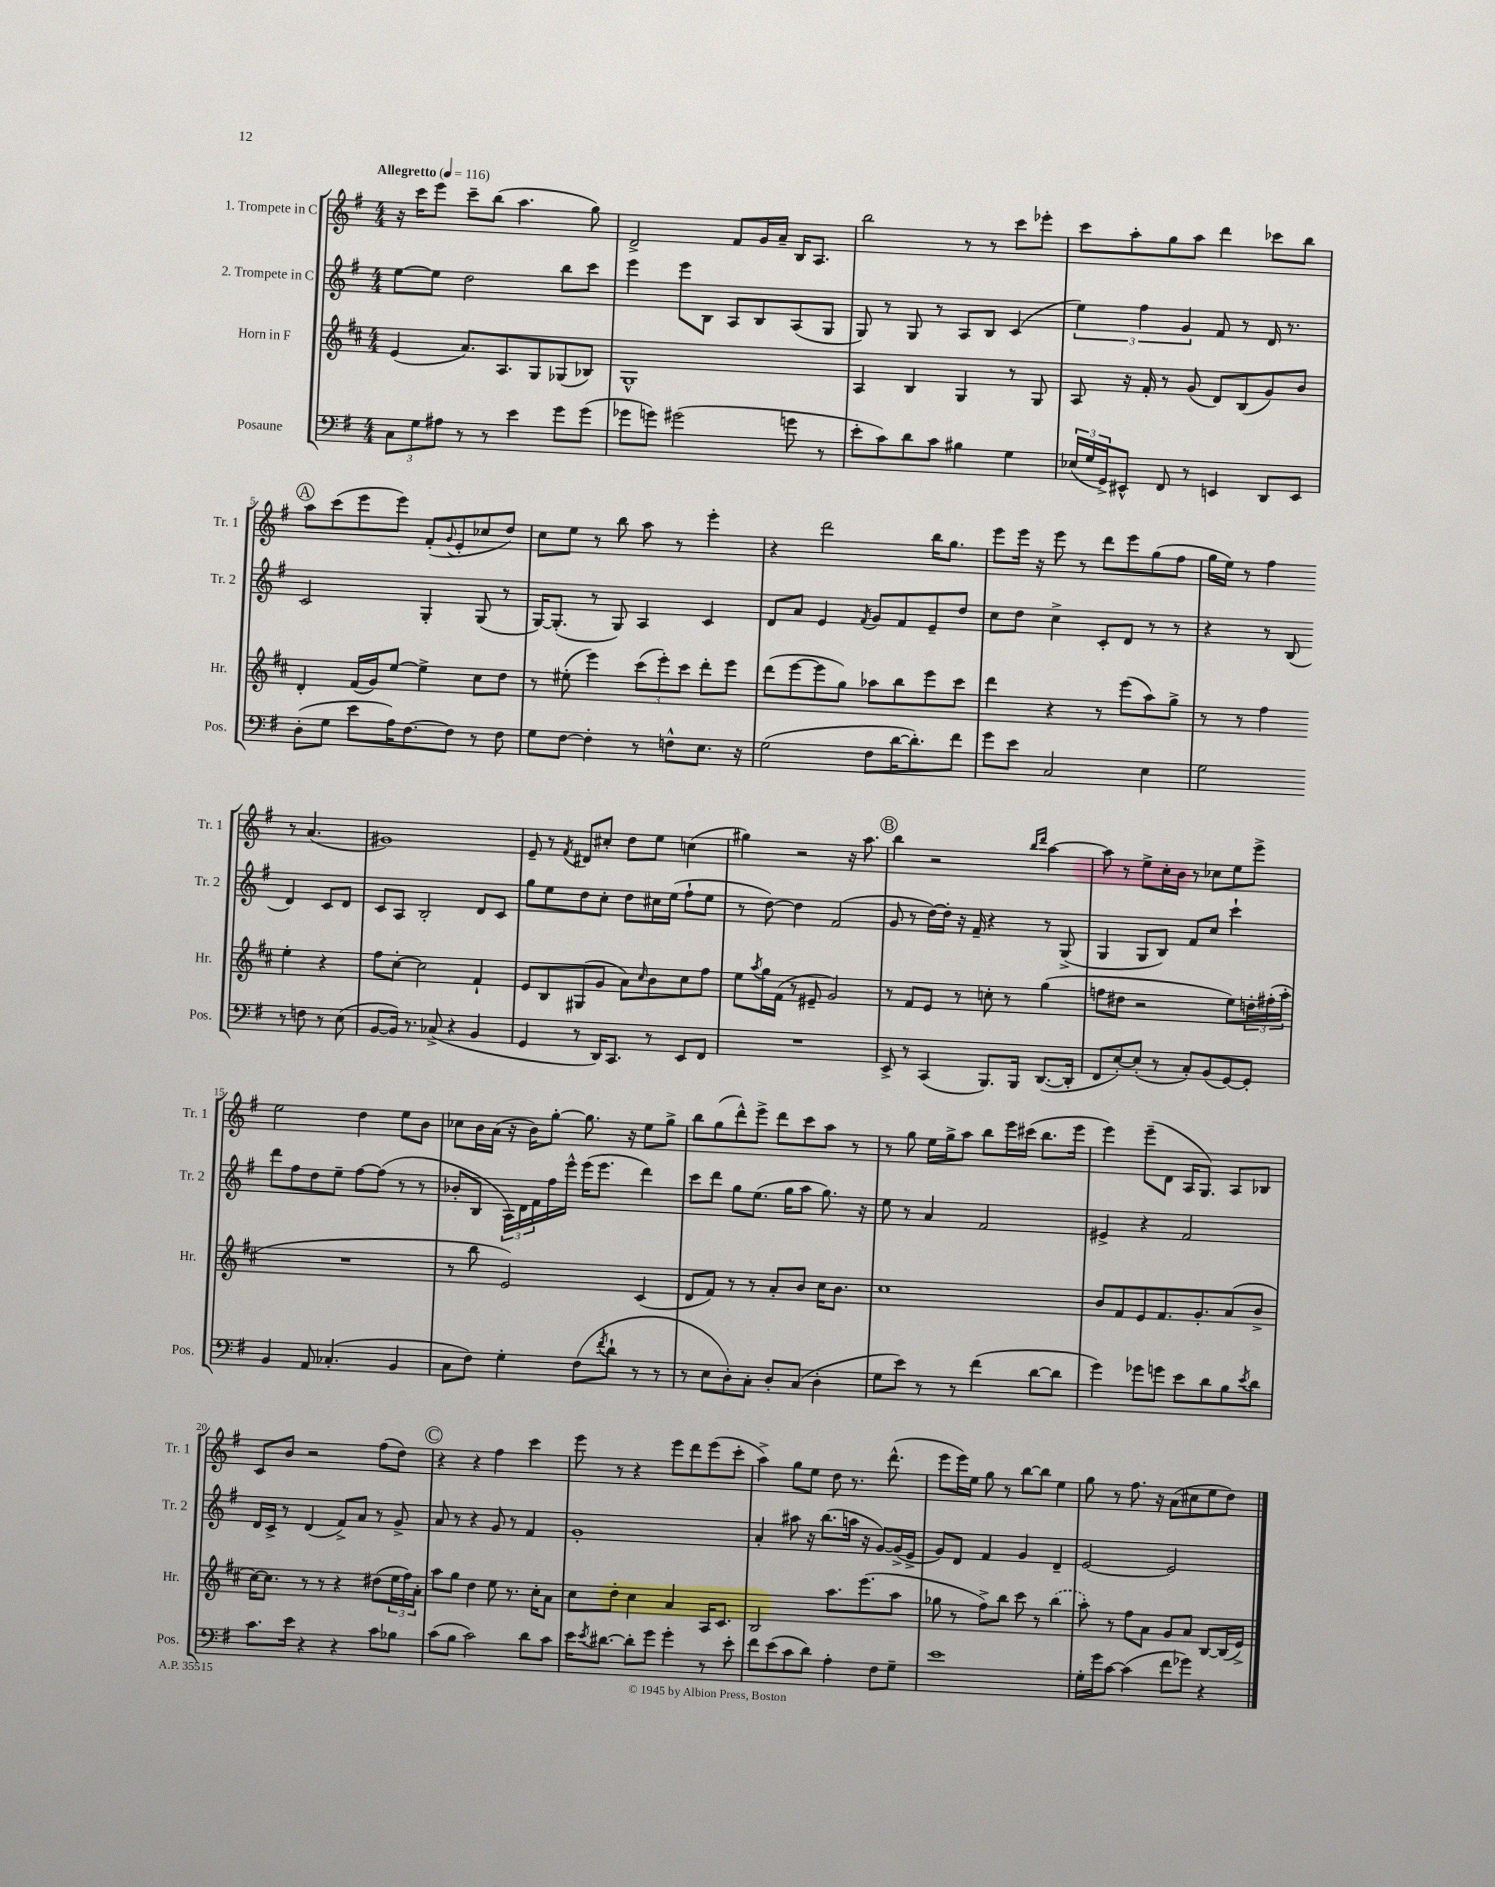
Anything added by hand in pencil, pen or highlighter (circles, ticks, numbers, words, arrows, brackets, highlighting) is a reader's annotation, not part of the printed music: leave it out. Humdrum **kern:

**kern	**kern	**kern	**kern
*part4	*part3	*part2	*part1
*staff4	*staff3	*staff2	*staff1
*I"Posaune	*I"Horn in F	*I"2. Trompete in C	*I"1. Trompete in C
*I'Pos.	*I'Hr.	*I'Tr. 2	*I'Tr. 1
*clefF4	*clefG2	*clefG2	*clefG2
*k[f#]	*k[f#c#]	*k[f#]	*k[f#]
*M4/4	*M4/4	*M4/4	*M4/4
*MM116	*MM116	*MM116	*MM116
=1	=1	=1	=1
!	!	!	!LO:TX:a:B:t=Allegretto
12C\L	(4e/	[8ee\L	16r
.	.	.	16ccc\KL
12G\	.	.	.
.	.	8ee\J]	8eee\J
12A#X\J	.	.	.
8r	8.a/L)	2dd\	8ccc~\L
8r	.	.	(8bb\J
.	8.A/	.	.
4e\	.	.	4.aa\
.	8G/	.	.
8g\L	(8G-X/	8bb\L	.
(8g\J	8B-X/J)	8ccc\J	8gg\)
=2	=2	=2	=2
8g-X\L	1G^^	4eee\	2d^/
8gn\J)	.	.	.
(2g#X\	.	8eee\L	.
.	.	8B\J	.
.	.	8A/L	8f#/L
.	.	8B/	16g/L
.	.	.	16a~/JJ
8gn\	.	(8A/	16B/KL
.	.	.	8.A/J
8r	.	8G/J	.
=3	=3	=3	=3
8e'\L	4A/	8G/)	2bb\
8c\)	.	8r	.
8d\	4B/	8G/	.
8c\J	.	8r	.
4B#X\	4G/	8A/L	8r
.	.	8B/J	8r
4G\	8r	(4c/	8ccc\L
.	8G/	.	8eee-X'\J
=4	=4	=4	=4
(24E-X/LL	8A/	6ee\)	8ccc\L
24G/	.	.	.
24GG^/J)	.	.	.
8EE#X^^/J	16r	.	8aa'\
.	.	6ff#\	.
.	16f#'/	.	.
8FF#/	8r	.	8gg\
.	.	6g/	.
8r	(8g/	.	8aa\J
4EEn/	8d/L)	8f#/	4ddd\
.	(8B/	8r	.
8DD/L	8g/)	16d/	8ccc-X\L
.	.	8.r	.
8EE/J	8b/J	.	8bb\J
!!LO:LB:g=z
!!LO:REH:place=s1:t=A
=5	=5	=5	=5
(8D'\L	4d'/	2c/	8aa\L
8G\J	.	.	(8ccc\
8e\L	(16f#/LL	.	8eee\
.	16g/J)	.	.
16A\K)	[8ee/J	.	8eee\J)
[8.F#\	.	.	.
.	4ee^\]	4G'/	(8f#'/L
.	.	.	8qqg/
8F#\J]	.	.	8e'/
8r	8cc#\L	(8G/	8cc-X/
8F#\	8dd\J	8r	8dd/J)
=6	=6	=6	=6
8G\L	8r	[16G/KL)	8cc\L
.	.	(8.G'/J]	.
[8F#\J	(8ee#X'\	.	8ee\J
4F#'\]	4eee\)	8r	8r
.	.	8G/)	8bb\
8r	(12ccc#\L	4A/	8aa\
.	12eee'\)	.	.
8Fn^^\L	.	.	8r
.	12ccc#\J	.	.
8.E\J	8ddd'\L	4c/	4eee'\
.	8eee\J	.	.
16r	.	.	.
=7	=7	=7	=7
(2G\	(8ddd\L	8d/L	4r
.	[8eee\	8a/J	.
.	8eee\]	4e/	2ddd\
.	8gg\J)	.	.
.	.	8qf#/	.
8F#\L	8aa-X\L	8g/L	.
[16d\K	8bb\	8f#/	.
8.d'\])	.	.	.
.	8eee\	8e~/	16bb\KL
.	.	.	8.gg\J
8f#\J	8ccc#\J	8dd/J	.
=8	=8	=8	=8
8g\L	4ddd\	8cc\L	8eee\L
8e\J	.	8dd\J	16eee\Jk
.	.	.	16r
2C/	4r	4cc^\	8eee\
.	.	.	8r
.	8r	8c'/L	8ddd\L
.	(8eee\L	8d/J	8eee\
4E\	8aa\)	8r	(8gg\
.	8gg^\J	8r	8ff#\J
=9	=9	=9	=9
2G\	8r	4r	16gg\LL
.	.	.	16ee\JJ)
.	8r	.	8r
.	4ff#\	8r	4ff#\
.	.	(8B/	.
8r	4ee'\	4d/)	8r
8Fn\	.	.	(4.a/
8r	4r	8c/L	.
(8E\	.	8d/J	.
!!LO:LB:g=z
=10	=10	=10	=10
[8BB/L	8ff#\L	8c/L	1g#X)
16BB/Jk])	[8cc#'\J	8A/J	.
8.r	.	.	.
.	2cc#\]	2B'/	.
(8C-X^/	.	.	.
4r	.	.	.
4BB/	4f#`/	8d/L	.
.	.	8c/J	.
=11	=11	=11	=11
4GG/	8e/L	8gg\L	8e~/
.	8B/	8ee\	8r
.	.	.	8qf#/
8r	(8G#X/	8dd\	8d#X/L
16DD/KL)	8g/J	8cc'\J	8cc#X'/J
8.CC/J	.	.	.
.	8a\L)	8dd\L	8dd\L
.	16qqcc#/	.	.
8r	8b\	16cc#X\L	8ee\J
.	.	(16ee\JJ	.
8EE/L	8cc#\	8ff#`\L	(4ccn\
8FF#/J	8ff#\J	8ee\J	.
=12	=12	=12	=12
1r	8ee\L	8r	4gg#X\)
.	8qaa/	.	.
.	16gg\L	[8dd\)	.
.	(16f#\JJ	.	.
.	8r	4dd\]	2r
.	8e#X~/	.	.
.	2g/)	(2f#/	.
.	.	.	16r
.	.	.	8.aa\
!!LO:REH:place=s1:t=B
=13	=13	=13	=13
8EE^/	8r	8g/	4bb\
8r	8f#/L	8r	.
(4CC/	8e/J	[16dd\LL)	2r
.	.	16dd'\JJ]	.
.	8r	16r	.
.	.	16f#~/	.
8.BBB/L)	8ccn'\	4r	.
.	8r	.	.
16BBB/Jk	.	.	.
.	.	.	16qqbb/LL
.	.	.	16qqddd/JJ
([8.DD/L	(4gg\	8r	[4aa\
.	.	(8G^/	.
16DD'/Jk]	.	.	.
=14	=14	=14	=14
8FF#/L	8ffn\L	4G/	8aa\]
[8E'/)	8dd#X\J	.	8r
(8E'/J]	2r	8G/L	8ee^\L
8r	.	8B/J)	16cc'\L
.	.	.	16b\JJ
8C'/L)	.	8f#/L	8r
(8BB/	.	8cc/J	8cc-X\L
[8GG/)	8ee\L)	4ccc`\	8ee\
8GG'/J]	24ddn'\L	.	8eee^\J
.	(24ff#X'\	.	.
.	24aa'\JJ	.	.
!!LO:LB:g=z
=15	=15	=15	=15
4BB/	1r	8ddd\L	2ee\
.	.	8ff#\	.
8AA/	.	8dd\	.
(4.C-X'/	.	8ee~\J	.
.	.	[8ff#\L	4dd\
.	.	(8ff#\J]	.
4BB/	.	8r	8ee\L
.	.	8r	8b\J
=16	=16	=16	=16
8C\L	8r	8b-X'/L	8cc-X\L
8F#\J)	8bb\	8B/J	16b\L
.	.	.	(16a\JJ
4G'\	2e/)	24A\LL)	16r
.	.	24d\	.
.	.	.	16b\KL)
.	.	24f#\	.
.	.	16ff#\	[8gg'\J
.	.	16eee^^\JJ	.
(8F#\L	.	(16eee\KL	8.gg\]
.	.	8.eee\J	.
8qf#/	.	.	.
8d`\J	.	.	.
.	.	.	16r
8r	(4c#/	4ddd\)	8ee\L
8r	.	.	8gg^\J
=17	=17	=17	=17
8r	8d/L	8ccc\L	8bb\L
8E\L	8f#/J)	8ddd\J	(8gg\
8D'\)	8r	8gg\L	8ddd^^\)
8C'\J	8r	(8.ee\J	8eee^\J
8D'/L	8a'/L	.	8ddd\L
.	.	16gg\KL	.
(8C/J	8b/J	8aa\J	8ccc\
4D'\	16cc#\KL	8.gg\)	8aa\J
.	8.b\J	.	.
.	.	.	8r
.	.	16r	.
=18	=18	=18	=18
8G\L	1cc#	8ee\	8r
8e\J)	.	8r	8gg\
8r	.	4a/	16ee\LL
.	.	.	16gg^\J
8r	.	.	8aa\J
(4f#\	.	2f#/	8bb\L
.	.	.	16eee\L
.	.	.	(16ccc#X\JJ
[8d\L	.	.	8.bb\L
8d\J]	.	.	.
.	.	.	16eee\Jk
=19	=19	=19	=19
4g\)	8b/L	4e#X^/	4eee\)
.	8f#/	.	.
8g-X\L	8e/	4r	(8eee~\L
8gn\J	8.f#/	.	8d\J
8e\L	.	2f#/	16A/KL
.	8.g'/	.	8.G/J)
8d\	.	.	.
8B\	(8a/	.	8A/L
8qe/	.	.	.
8d\J	8b^/J	.	8B-X/J
!!LO:LB:g=z
=20	=20	=20	=20
8.c\L	[16cc#\KL)	16d/LL	8c/L
.	8.cc#\J]	16c^/JJ	.
.	.	8r	8b/J
16e\Jk	.	.	.
4r	8r	(4d/	2r
.	8r	.	.
4r	4r	8f#^/L)	.
.	.	8a/J	.
8c\L	(8dd#X\L	8r	(8ff#\L
8B-X\J	24ee\L	8g^/	8dd\J)
.	24ff#\)	.	.
.	24a'\JJ	.	.
!!LO:REH:place=s1:t=C
=21	=21	=21	=21
(8c\L	8aa\L	8a/	4r
8B\J	8gg\J	8r	.
2c\)	4dd\	4r	4r
.	8ee\	8g/	4ff#\
.	8.r	8r	.
8d\L	.	4f#/	4ccc\
.	16cc#'\KL	.	.
8c\J	8a\J	.	.
=22	=22	=22	=22
16e\KL	8cc#\L	1g'	8eee\
8qe/	.	.	.
[8.d#X\J	.	.	.
.	8dd'\J	.	8r
8d#'\L]	4cc#\	.	4r
8g\J	.	.	.
4g'\	4a/	.	8eee\L
.	.	.	8ddd\
8r	16A/KL	.	(8eee\
.	8.c#/J	.	.
8e'\	.	.	8ccc'\J
=23	=23	=23	=23
8f#\L	2B/	4a'/	4aa^\)
(8e\	.	.	.
8c\	.	8aa#X\	8gg\L
8d\J)	.	16r	8ee\J
.	.	(8.bb\L	.
4A'\	8.aa\L	.	8dd\
.	.	16aan\Jk	8.r
.	(8.eee\	16r	.
8F#\L	.	[8g/L)	.
.	.	.	(8.ddd^^\
8G~\J	8aa\J	(16g^/L]	.
.	.	16e^/JJ	.
=24	=24	=24	=24
1e	8gg-X\	8g/L)	8eee\L
.	8r	8d/J	16eee\L)
.	.	.	16ee\JJ
.	8ff#^\L)	4f#/	8gg\
.	8bb\J	.	8r
.	8ccc#\	4g/	[8bb\L
.	8r	.	8bb\J]
.	(4bb\	4d~/	4ee\
=25	=25	=25	=25
16G'\LL	8aa'\)	[2e/	8gg\
16g\J	.	.	.
[8c\J	8r	.	8r
(4c\]	8ff#\L	.	8.ff#\
.	8a\J	.	.
.	.	.	16r
8f#\L	8g/L	2e/]	(8a\L
8g-X\J)	8a/J	.	8cc#X\
4r	[8B/L	.	8ee\
.	(16B/L]	.	8dd\J)
.	16e^/JJ)	.	.
==	==	==	==
*-	*-	*-	*-
